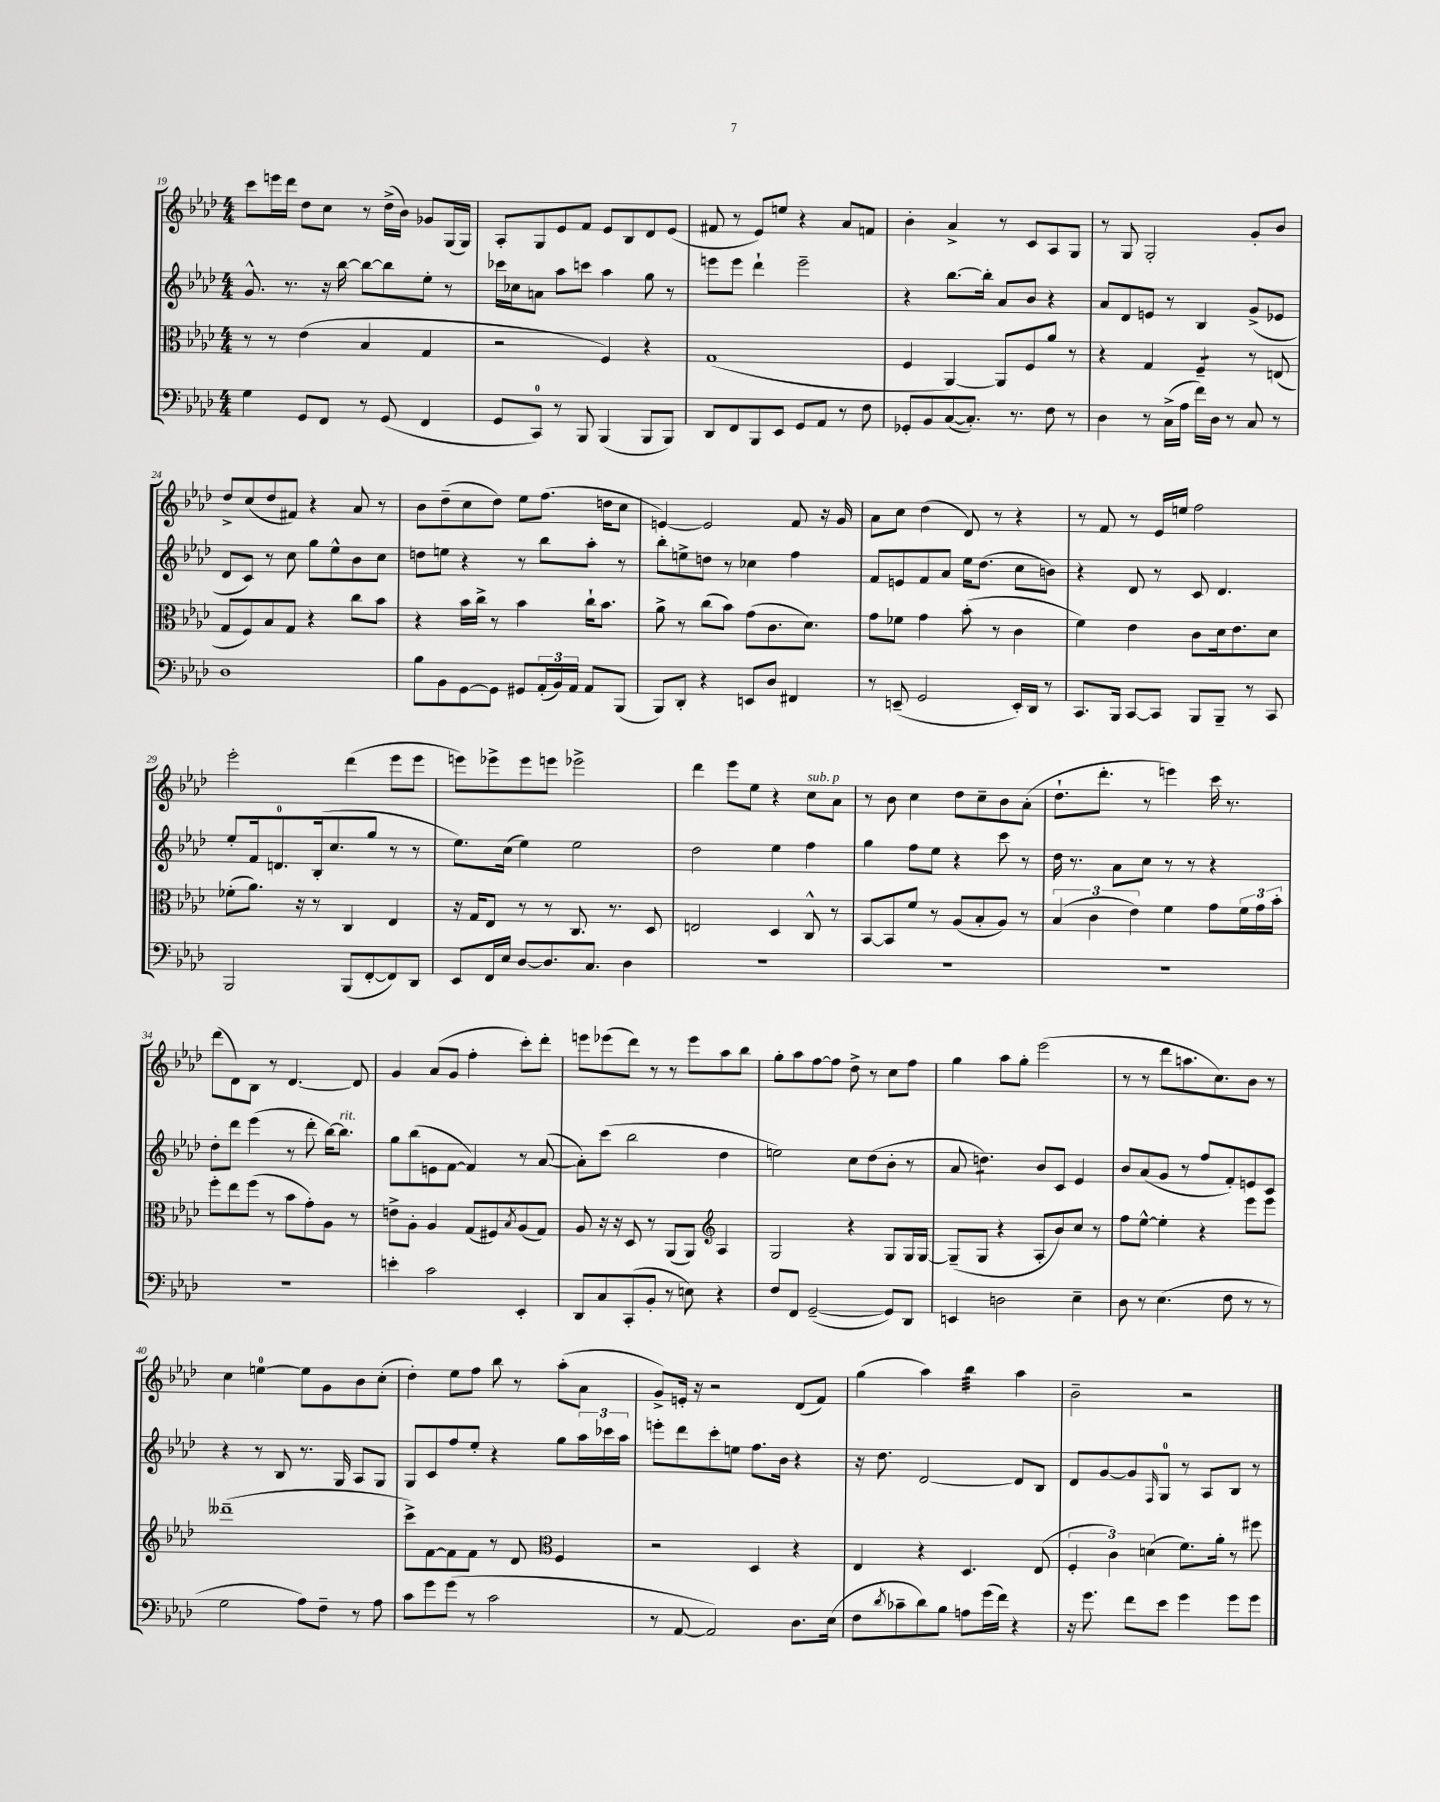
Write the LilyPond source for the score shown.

<<
\new StaffGroup <<
\new Staff = "s0" {
    \clef treble \key aes \major \numericTimeSignature \time 4/4
    c'''8 e'''16 des'''16 des''8 c''8 r8 des''16->( bes'16) ges'8 g16( g16) |
    aes8-. g8 ees'8 f'8 ees'8 bes8 des'8 ees'8( |
    fis'8 r8 ees'8) e''8 r4 aes'8 f'8 |
    bes'4-. aes'4-> r8 c'8 aes8 g8 |
    r8 g8 g2-. g'8-. bes'8 |
    des''8-> c''8( des''8 fis'8) r4 aes'8 r8 |
    bes'8 des''8--( c''8 des''8) ees''8 f''8.( d''16 c''8 |
    e'4~) e'2 f'8 r16 g'16 |
    aes'8 c''8 des''4( des'8) r8 r4 |
    r8 f'8 r8 ees'16 e''16 f''2 |
    ees'''2-. des'''4( ees'''8 ees'''8 |
    e'''8) ees'''8-> ees'''8 e'''8 ees'''2-> |
    des'''4 ees'''8 ees''8 r4 c''8^\markup { \italic "sub. p" } aes'8 |
    r8 bes'8 c''4 des''8 c''8-- bes'8 aes'8-.( |
    des''8.-! des'''8.-. r8 e'''4) c'''16 r8. |
    des'''8( des'8) bes8 r8 des'4.~ des'8 |
    g'4 aes'8( g'8 f''4-. c'''8-.) des'''8-. |
    e'''8 ees'''8( des'''8) r8 r8 ees'''8 aes''8 bes''8 |
    g''8-. aes''8 f''8~ f''8 des''8-> r8 c''8 f''8 |
    g''4 aes''8 g''8-. ees'''2( |
    r8 r8 des'''8 a''8. c''8.) bes'8 r8 |
    c''4 e''4-0~ e''8 g'8 bes'8 c''8-.( |
    des''4-.) ees''8 f''8 bes''8 r8 aes''8-.( aes'8 |
    g'8->) e'16-. r16 r2 des'8( f'8) |
    g''4( aes''4) bes''4:32 aes''4 |
    bes'2-- r2 \bar "|." |
}
\new Staff = "s1" {
    \clef treble \key aes \major \numericTimeSignature \time 4/4
    g'8.-^ r8. r16 bes''16~ bes''8~ bes''8 ees''8-. r8 |
    ces'''16 ces''16 a'8 aes''8 c'''8 aes''4 g''8 r8 |
    e'''8 e'''8 des'''4-! e'''2-- |
    r4 bes''8.~ bes''16-. aes'8 bes'8 r4 |
    aes'8 des'8 e'8 r8 bes4 g'8->( ees'8 |
    des'8 c'8) r8 c''8 g''8 ees''8-^ bes'8 c''8 |
    d''8 e''8 r4 r8 bes''8 aes''8-. r8 |
    bes''8-. e''8-> d''8 r8 ces''4 f''4 |
    f'8 e'8 f'8 aes'8 ees''16 des''8.( c''8 b'8) |
    r4 des'8 r8 c'8 des'4. |
    ees''8-. f'16 d'8.-0 bes16-.( c''8. g''8 r8 r8 |
    ees''8.) c''16( ees''4) ees''2 |
    des''2 ees''4 f''4 |
    g''4 f''8 ees''8 r4 c'''8 r8 |
    des''16 r8. aes'8 c''8 r8 r8 r4 |
    des''8-. des'''8 ees'''4( r8 des'''8-. bes''16~) bes''8.^\markup { \italic "rit." } |
    g''8 bes''8( e'8 f'8~ f'4) r8 aes'8~( |
    aes'8-.) c'''8( bes''2 des''4 |
    e''2) c''8 des''8( bes'8-. r8 |
    aes'8 d''4.:8) bes'8 c'8 ees'4 |
    bes'8 aes'8( g'8 r8 f''8 f'8-.) e'8 c'8 |
    r4 r8 bes8 r8. g16 aes8 g8 |
    g8 c'8 f''8 ees''8-. r4 g''8 \tuplet 3/2 { aes''16 ces'''16 aes''16 } |
    e'''8-. des'''8 c'''8-. e''8 f''8. bes'16 r4 |
    r16 des''8. des'2~ des'8 bes8 |
    des'8 g'8~ g'8 \grace { f16 } g8-0 r8 aes8 bes8 r8 \bar "|." |
}
\new Staff = "s2" {
    \clef alto \key aes \major \numericTimeSignature \time 4/4
    r8 r8 ees'4( bes4 g4 |
    r2 f4) r4 |
    g1( |
    f4 aes,4~) aes,8 f8 aes'8 r8 |
    r4 g4 f4:8-- r8 e8( |
    g8 f8) bes8 g8 r4 c''8 bes'8 |
    r4 bes'16 c''16-> r8 bes'4 c''16-! bes'8. |
    aes'8-> r8 c''8( bes'8) g'8( c'8. des'8.) |
    g'8 fes'8 g'4 bes'8-.( r8 c'4 |
    f'4) ees'4 c'8 des'16 ees'8. des'8 |
    fes'8-.( aes'8.) r16 r8 c4 ees4 |
    r16 g16 ees8 r8 r8 c8. r8. des8 |
    e2 des4 c8-^ r8 |
    bes,8~ bes,8 f'8 r8 aes8( bes8-. aes8) r8 |
    \tuplet 3/2 { bes4( c'4 ees'4) } f'4 g'8 \tuplet 3/2 { f'16 g'16 bes'16-. } |
    f''8-. ees''8 f''8( r8 bes'8 g'8-.) aes8 r8 |
    e'8-> aes8-. aes4 g8( fis8) \acciaccatura { bes8 } aes8( g8) |
    aes8 r16 r16 des8 r8 aes,8( aes,8) \clef treble aes4 |
    g2 r4 g8 g16 g16~ |
    g8--( g8 r4 aes8-. bes'8) c''8 r8 |
    f''8 ees''8~-^ ees''4-. r4 ees'''8 ees'''8 |
    deses'''1--( |
    c'''8->) f'8~ f'8 f'8 r8 des'8 \clef alto f4 |
    r2 des4 r4 |
    ees4 r4 des4. ees8( |
    \tuplet 3/2 { f4-. c'4) d'4( } f'8.) aes'16-. r8 fis''8 \bar "|." |
}
\new Staff = "s3" {
    \clef bass \key aes \major \numericTimeSignature \time 4/4
    g4 g,8 f,8 r8 g,8( f,4 |
    g,8 c,8-0) r8 bes,,8 bes,,4( bes,,8 bes,,8) |
    des,8 f,8 bes,,8 ees,8 g,8 aes,8 r8 f8 |
    ges,8-. bes,8 c8~( c8.-.) r8. f8 r8 |
    des4 r8 c16->( aes16 f'16) des16 r8 c8 r8 |
    des1 |
    bes8 bes,8 g,8~ g,8 gis,8 \tuplet 3/2 { aes,16-.( bes,16) aes,16 } aes,8 bes,,8( |
    bes,,8) des,8-. r4 e,8 des8 fis,4 |
    r8 e,8--( g,2 e,16-.) des,16 r8 |
    c,8. bes,,16 c,8~ c,8 bes,,8 bes,,8-- r8 c,8 |
    bes,,2 bes,,8( f,8~-. f,8) des,8 |
    ees,8 f,16 ees16 des8~ des8. c8. des4 |
    R1 |
    R1 |
    R1 |
    R1 |
    e'4-. c'2 ees,4-. |
    des,8 c8 c,8-.( bes,8-. r8 e8) r4 |
    f8 f,8 g,2~--( g,8) des,8 |
    e,4 d2 ees4-- |
    des8 r8 ees4.( f8 r8 r8 |
    g2 aes8) f8-- r8 aes8 |
    c'8 g'8 g'8( r8 c'2 |
    r8 aes,8~ aes,2) des8. ees16( |
    f8 \acciaccatura { des'8 } ces'8-- des'8) bes8 a8 g'16( f'16) r4 |
    r16 g'8. f'8 ees'8 g'4 g'8 g'8 \bar "|." |
}
>>
>>
\layout { \context { \Score currentBarNumber = #19 } }
